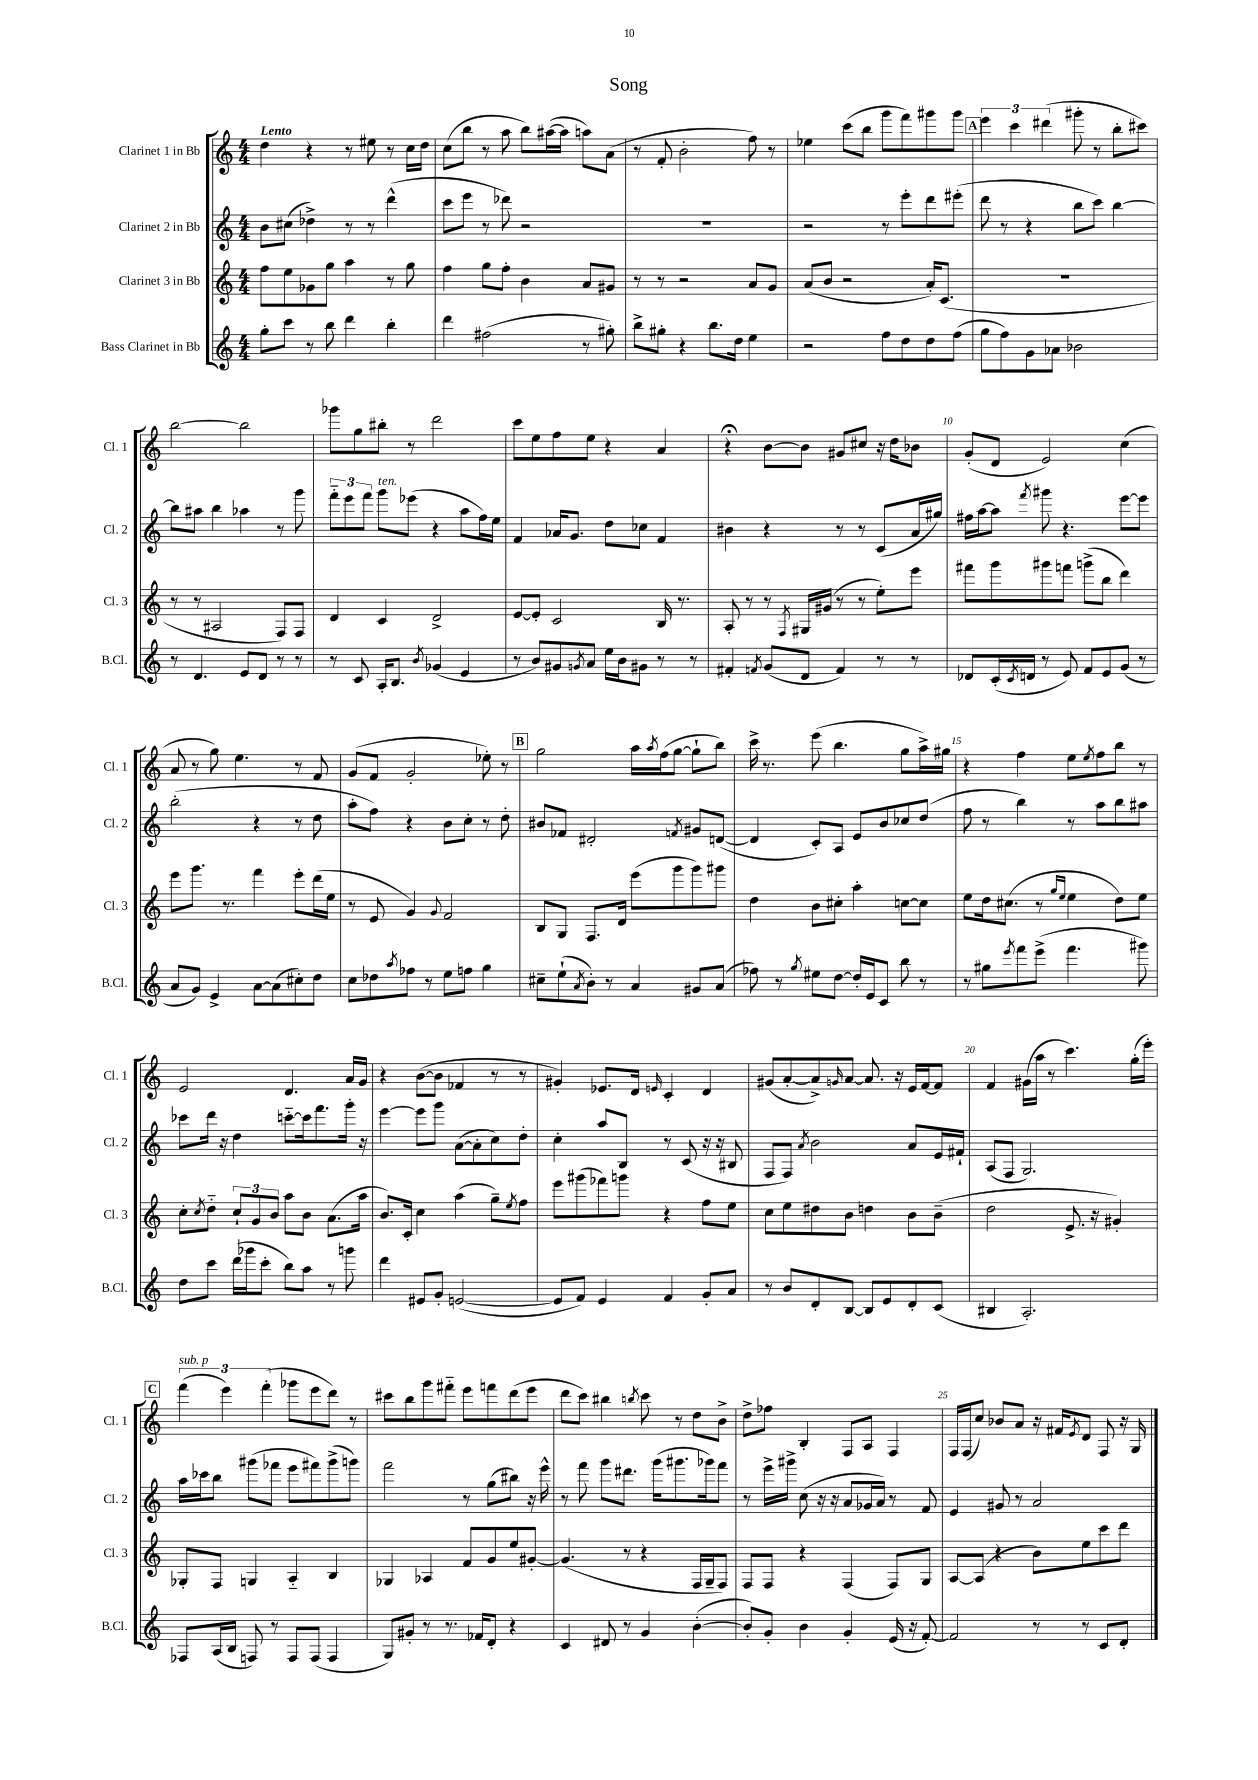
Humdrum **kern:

**kern	**kern	**kern	**kern
*part4	*part3	*part2	*part1
*staff4	*staff3	*staff2	*staff1
*I"Bass Clarinet in Bb	*I"Clarinet 3 in Bb	*I"Clarinet 2 in Bb	*I"Clarinet 1 in Bb
*I'B.Cl.	*I'Cl. 3	*I'Cl. 2	*I'Cl. 1
*clefG2	*clefG2	*clefG2	*clefG2
*k[]	*k[]	*k[]	*k[]
*M4/4	*M4/4	*M4/4	*M4/4
=1	=1	=1	=1
!	!	!	!LO:TX:a:B:t=Lento
8gg'\L	8ff\L	8b\L	4dd\
8ccc\J	8ee\	(8cc#X\J	.
8r	8g-X\	4dd-X^\)	4r
8bb\	8gg\J	.	.
4ddd\	4aa\	8r	8r
.	.	8r	8ee#X\
4bb'\	8r	(4ddd^^\	8r
.	8gg\	.	16cc\LL
.	.	.	16dd\JJ
=2	=2	=2	=2
4ddd\	4ff\	8ccc\L	(8cc\L
.	.	8eee\J	8bb\J
(2ff#X\	8gg\L	8r	8r
.	8ff'\J	8ddd-X\)	8aa\
.	4b\	2r	8bb\L)
.	.	.	([16aa#X\L
.	.	.	16aa#\JJ]
8r	8a/L	.	8aan\L)
8gg#X'\)	8g#X/J	.	(8a\J
=3	=3	=3	=3
8bb^\L	8r	1r	8r
8gg#X'\J	8r	.	8f'/
4r	2r	.	2b'\
8.bb\L	.	.	.
16dd\Jk	.	.	.
4ee\	8a/L	.	8ff\)
.	8g/J	.	8r
=4	=4	=4	=4
2r	(8a/L	2r	4ee-X\
.	8b/J	.	.
.	2r	.	(8ccc\L
.	.	.	8bb\J
8ff\L	.	8r	8ggg\L
8dd\	.	8eee'\L	8fff\)
8dd\	16a'/KL)	8ddd\	8ggg#X\
.	(8.c/J	.	.
(8ff\J	.	(8eee#X'\J	8ggg#\J
!!LO:REH:place=s1:t=A
=5	=5	=5	=5
8gg\L	1r	8ddd\	6eee\
8ff\)	.	8r	.
.	.	.	6ccc\
8g\	.	4r	.
.	.	.	(6ddd#X\
8a-X\J	.	.	.
2b-X\	.	8bb\L	8ggg#X'\
.	.	8ccc\J)	8r
.	.	[4bb\	8bb'\L
.	.	.	8ccc#X\J)
!!LO:LB:g=z
=6	=6	=6	=6
8r	8r	8bb\L]	[2bb\
4.d/	8r	8aa#X\J	.
.	2A#X/	4bb\	.
8e/L	.	4aa-X\	2bb\]
8d/J	.	.	.
8r	8F/L)	8r	.
8r	8F/J	8ggg\	.
=7	=7	=7	=7
8r	4d/	12fff\L	8ggg-X\L
.	.	12eee\	.
8c/	.	.	8gg\
.	.	12fff\J	.
!	!	!LO:TX:a:i:t=ten.	!
16A'/KL	4c/	8ggg\L	8bb#X'\J
8.B/J	.	.	.
.	.	(8eee-X\J	8r
8qb/	.	.	.
(4g-X/	2d^/	4r	2ddd\
4e/	.	8aa\L	.
.	.	16ff\L)	.
.	.	16ee\JJ	.
=8	=8	=8	=8
8r	[8e/L	4f/	8ccc\L
8b/L)	8e'/J]	.	8ee\
8g#X/	2c/	16a-X/KL	8ff\
.	.	8.g/J	.
8qgn/	.	.	.
8a/J	.	.	8ee\J
16ee\LL	.	8dd\L	4r
16b\J	.	.	.
8g#X\J	.	8cc-X\J	.
8r	16B/	4f/	4a/
.	8.r	.	.
8r	.	.	.
=9	=9	=9	=9
4f#X'/	8A'/	4b#X\	4r;<
.	8r	.	.
8qfn/	.	.	.
(8g/L	8r	4r	[8b\L
.	8qF/	.	.
8d/J	16G#X/LL	.	8b\J]
.	(16g#X/JJ	.	.
4f/)	8r	8r	8g#X/L
.	8r	8r	8cc#X/J
8r	8ee'\L)	(8c/L	16r
.	.	.	16dd\KL
8r	8eee\J	16a/L	8b-X\J
.	.	16gg#X/JJ)	.
=10	=10	=10	=10
8d-X/L	8fff#X\L	16ff#X\LL	(8g'/L
.	.	[16aa\J	.
(16c'/L	8ggg\	8aa\J]	8d/J
8qc/	.	.	.
16dn/JJ	.	.	.
.	.	8qfff/	.
8r	8ggg#X\	8ggg#X\	2e/)
8e/)	8fffn\J	4.r	.
8f/L	(8gggn^\L	.	.
8e/	8bb\J	.	.
(8g/J	4ddd\)	[8eee\L	(4cc\
8r	.	8eee\J]	.
!!LO:LB:g=z
=11	=11	=11	=11
8a/L	8eee\L	(2bb'\	8a/
8g/J)	8.ggg\J	.	8r
4e^/	.	.	8gg\)
.	8.r	.	.
.	.	.	4.ee\
[8a\L	4fff\	4r	.
(8a\]	.	.	.
8cc#X'\)	8eee'\L	8r	8r
8dd\J	(16ddd\L	8dd\	8f/
.	16ee\JJ	.	.
=12	=12	=12	=12
8cc\L	8r	8aa'\L	(8g/L
8dd-X\	8e/	8ff\J)	8f/J
8qaa/	.	.	.
8ff-X\J	4g/)	4r	2g'/
8r	.	.	.
.	8qqg/	.	.
8ee\L	2f/	8b\L	.
8ffn\J	.	8cc'\J	.
4gg\	.	8r	8ee-X'\)
.	.	8dd'\	8r
!!LO:REH:place=s1:t=B
=13	=13	=13	=13
8cc#X~\L	8B/L	8b#X/L	2gg\
(8ee`\	8G/J	8f-X/J	.
8qa/	.	.	.
8b'\J)	8.F/L	2d#X'/	.
8r	.	.	.
.	16d/Jk	.	.
4a/	(8eee\L	.	16aa\LL
.	.	.	8qaa/
.	.	.	(16ff\J
.	8ggg\	.	[8gg\J
.	.	8qfn/	.
8g#X/L	8ggg\)	8g#X/L	8gg`\L]
(8a/J	8ggg#X\J	([8dn/J	8bb\J)
=14	=14	=14	=14
8ff-X\)	4dd\	4d/]	16ccc^\
.	.	.	8.r
8r	.	.	.
8qgg/	.	.	.
8ee#X\L	8b\L	8c'/L)	(8eee\
[8dd\J	8cc#X'\J	8A/J	4.bb\
16dd'/LL]	4aa'\	8e/L	.
16e/J	.	.	.
8c/J	.	8b/	.
8bb\	[8ccn\L	8cc-X/	8gg\L
8r	8cc\J]	(8dd/J	16aa^\L)
.	.	.	16gg#X\JJ
=15	=15	=15	=15
8r	8ee\L	8ff\	4r
8gg#X\L	16dd\k	8r	.
.	(8.cc#X\J	.	.
8qeee/	.	.	.
8fff\	.	4bb\)	4ff\
(8eee^\J	8r	.	.
.	16qqgg/LL	.	.
.	16qqee/JJ	.	.
4.fff\	4ee\	8r	8ee\L
.	.	.	8qee/
.	.	8aa\L	8ff\
.	8dd\L)	8bb\	8bb\J
8ggg#X\)	8ee\J	8aa#X\J	8r
!!LO:LB:g=z
=16	=16	=16	=16
8dd\L	8cc'\L	8ccc-X\L	2e/
.	8qcc/	.	.
8ccc\J	8dd\J	16ddd\Jk	.
.	.	16r	.
(16ddd\LL	12cc`/L	4dd\	.
16ggg-X\J	.	.	.
.	12g/	.	.
8ccc'\J	.	.	.
.	12b/J	.	.
8bb\L)	8aa\L	[8cccn\L	4.d/
8aa\J	8b\J	16ccc\k]	.
.	.	8.fff\	.
8r	(8.a\L	.	.
8gggn\	.	16ggg'\Jk	16a/LL
.	16aa\Jk	16r	16g/JJ
=17	=17	=17	=17
4ddd\	8.b/L)	[4eee\	4r
.	16c'/Jk	.	.
8e#X/L	4cc\	8eee\L]	([8b\L
8g'/J	.	8ggg\J	8b\J]
([2en/	(4aa\	([8a\L	4f-X/
.	.	8a'\]	.
.	8gg~\L)	8cc\)	8r
.	8qee/	.	.
.	8ff\J	8dd'\J	8r
=18	=18	=18	=18
8e/L]	8eee\L	4cc'\	4g#X'/)
8f/J)	(8ggg#X\	.	.
4e/	8fff-X\)	8aa/L	8.e-X/L
.	8gggn\J	8B/J	.
.	.	.	16d/Jk
.	.	.	16qqen/
4f/	4r	8r	4c'/
.	.	(8c/	.
8g'/L	8ff\L	16r	4d/
.	.	16r	.
8a/J	8ee\J	8B#X/	.
=19	=19	=19	=19
8r	8cc\L	8F/L	(8g#X/L
8b/L	8ee\	8F/J)	[8a'/
.	.	8qa/	.
8d'/	8dd#X\	2b\	8a^/])
.	.	.	16qqgn/
[8B/J	8b\J	.	[8a/J
8B/L]	4ddn\	.	8.a/]
8e/	.	.	.
.	.	.	16r
8d'/	8b\L	8a/L	16e/LL
.	.	.	[16f/J
(8c/J	(8b~\J	16e/L	8f/J]
.	.	16f#X`/JJ	.
=20	=20	=20	=20
4B#X/	2dd\	(8A/L	4f/
.	.	8F/J	.
2.A'/)	.	2.G/)	(16g#X\LL
.	.	.	16aa\JJ
.	.	.	8r
.	8.e^/	.	4.ccc\)
.	16r	.	.
.	4g#X'/)	.	.
.	.	.	(16gg'\LL
.	.	.	16eee'\JJ)
!!LO:LB:g=z
!!LO:REH:place=s1:t=C
=21	=21	=21	=21
!	!	!	!LO:TX:a:i:t=sub. p
8F-X/L	8G-X'/L	16aa\LL	(6fff\
.	.	16ccc-X\J	.
(16A/L	8F/J	8bb\J	.
.	.	.	6eee\)
16B/JJ	.	.	.
8Fn/)	4Gn/	(8ggg#X\L	.
.	.	.	(6fff'\
8r	.	8fff-X\J	.
8F/L	4A/	8eee\L	8ggg-X\L
(8F/J	.	8fff#X\)	8eee\
4F/	4B/	(8ggg#^\	8ddd\J)
.	.	8gggn\J)	8r
=22	=22	=22	=22
8G/L)	4G-X/	2fff\	8ccc#X\L
8g#X'/J	.	.	8bb\
8r	4A-X/	.	8ggg\
8.r	.	.	8fff#X\J
.	8f/L	8r	8eee\L
16f-X/KL	.	.	.
8d'/J	8g/	(8gg\L	8fffn\
4r	8ee/	8bb#X\J)	(8ddd\
.	[8g#X'/J	16r	8eee\J
.	.	16eee^^\	.
=23	=23	=23	=23
4c/	(4.g#/]	8r	8ddd\L
.	.	8fff\	8ccc\J)
8d#X/	.	8ggg\L	4bb#X\
8r	8r	8.ddd#X\J	.
.	.	.	8qbbn/
4g/	4r	.	8ccc\
.	.	(16ggg\KL	.
.	.	8.ggg#X\	8r
([4b'\	16F/LL	.	8dd\L
.	16G~/J	16ggg-X\k)	.
.	8F/J)	8fff\J	8b^\J
=24	=24	=24	=24
8b'/L])	8F/L	8r	8dd^\L
8g'/J	8F/J	16eee^\LL	8ff-X\J
.	.	16ggg#X^\JJ	.
4b\	4r	(8cc\	4B'/
.	.	16r	.
.	.	16r	.
4g'/	(4F/	8a/L	8F/L
.	.	16g-X/L	8A/J
.	.	16a/JJ)	.
(16e/	8F/L)	8r	4F/
16r	.	.	.
[8f'/)	8G/J	8f/	.
=25	=25	=25	=25
2f/]	[8A/L	4e/	16F/LL
.	.	.	(16F/J
.	(8A/J]	.	8cc/J)
.	4r	8g#X/	8b-X/L
.	.	8r	8a/J
8r	8b\L)	2a/	16r
.	.	.	16f#X/KL
.	.	.	8qe/
8r	8ee\	.	8d/J
8c/L	8ccc\	.	8F/
8d'/J	8ddd\J	.	16r
.	.	.	16G/
==	==	==	==
*-	*-	*-	*-
